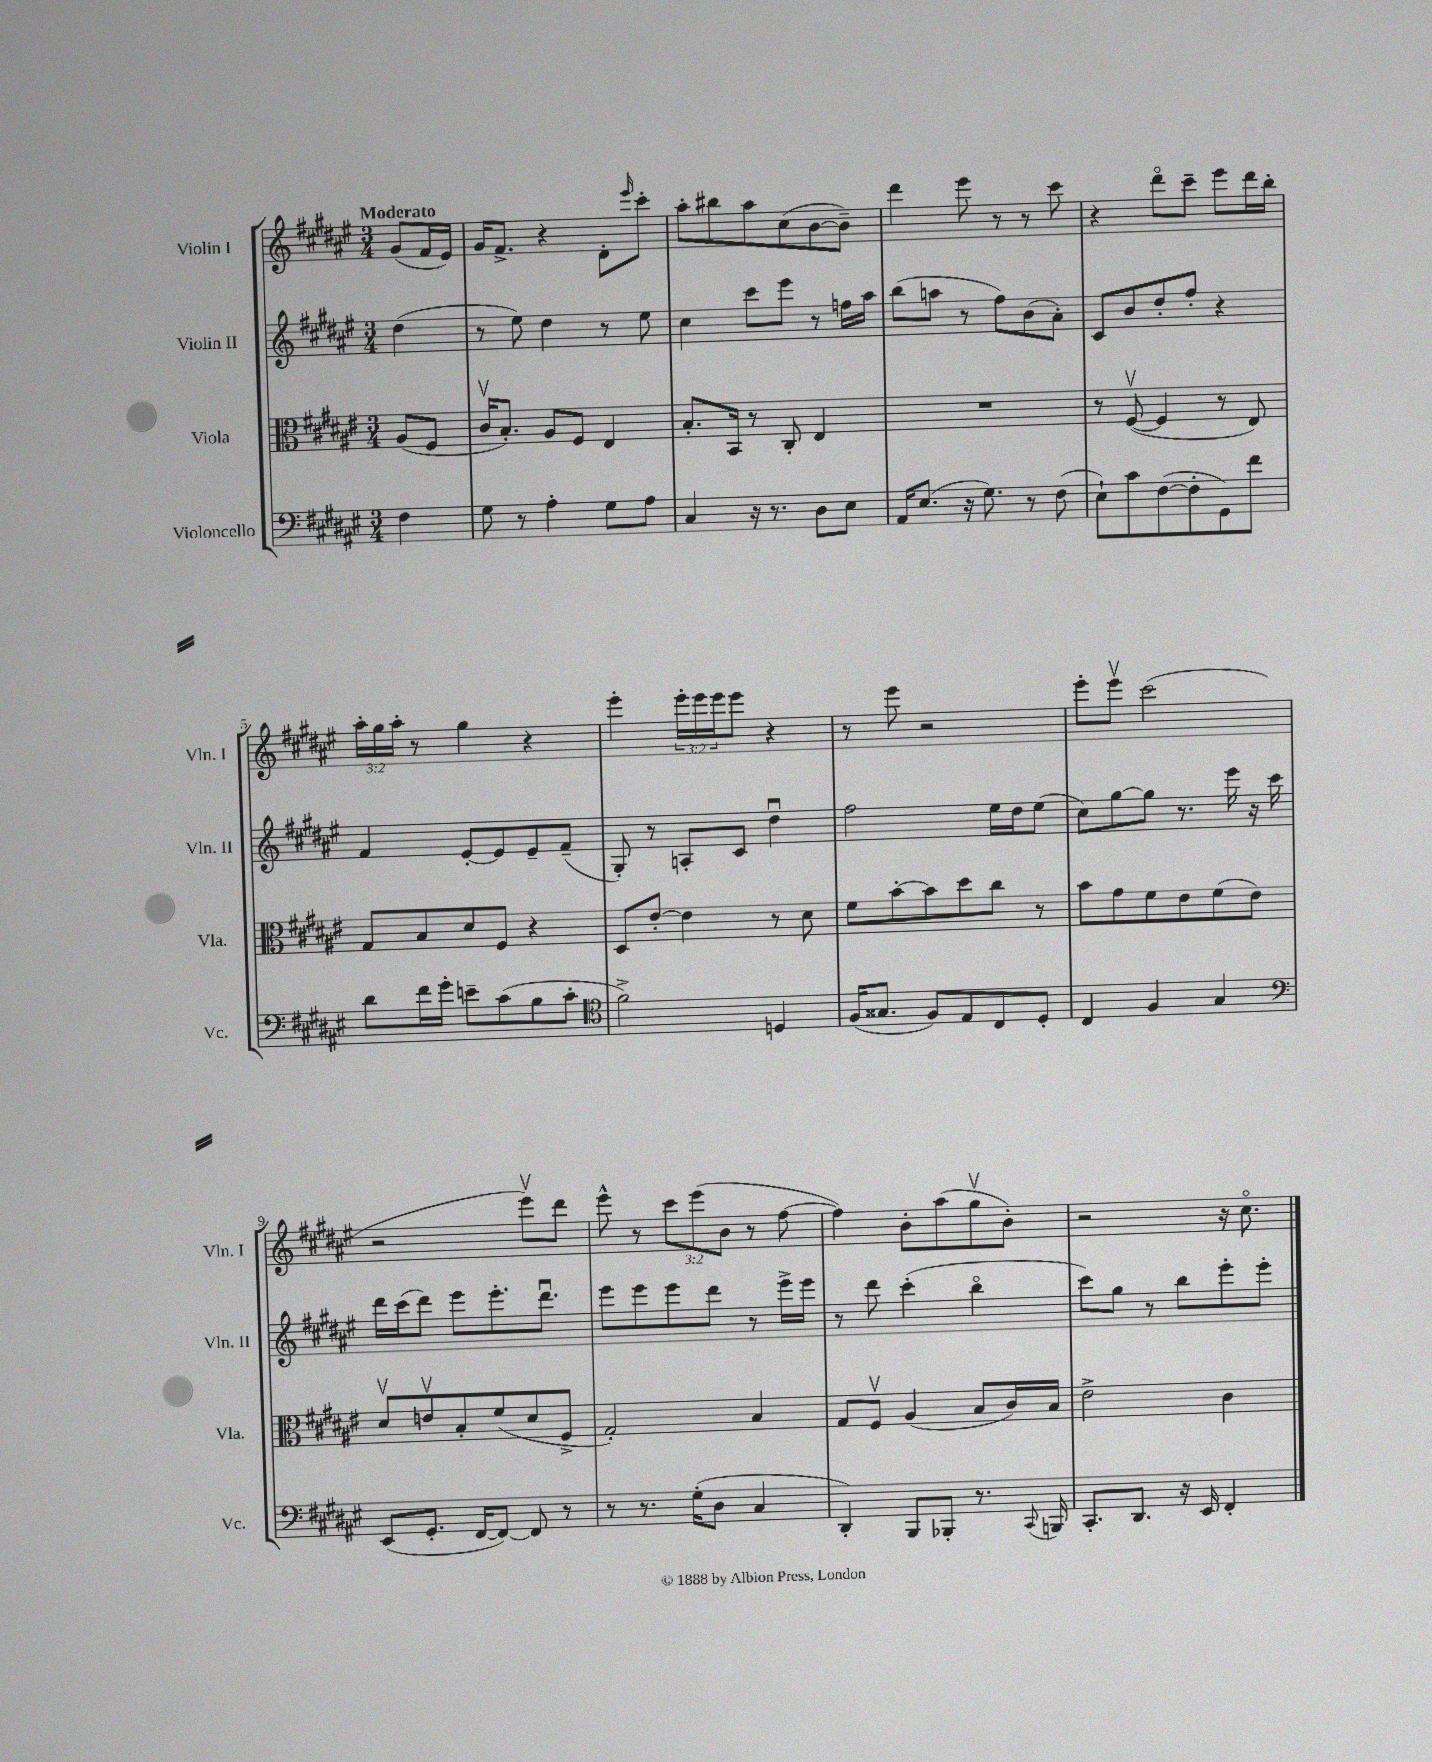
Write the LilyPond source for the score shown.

<<
\new StaffGroup <<
\new Staff = "s0" \with { instrumentName = "Violin I" shortInstrumentName = "Vln. I" } {
    \clef treble \key fis \major \numericTimeSignature \time 3/4 \override Staff.TupletNumber.text = #tuplet-number::calc-fraction-text \partial 4 \tempo "Moderato"
    gis'8( fis'16 eis'16) |
    gis'16 fis'8.-> r4 dis'8-. \grace { eis'''16 } cis'''8-. |
    ais''8-. bis''8 ais''8 cis''8( b'8~ b'8--) |
    dis'''4 eis'''8 r8 r8 cis'''8 |
    r4 dis'''8\flageolet cis'''8-- eis'''8 dis'''16 b''16-. |
    \tuplet 3/2 { ais''16-. gis''16 ais''16-. } r8 gis''4 r4 |
    eis'''4-. \tuplet 3/2 { eis'''16-. eis'''16 eis'''16 } eis'''8 r4 |
    r8 eis'''8 r2 |
    eis'''8-. eis'''8\upbow cis'''2( |
    r2 eis'''8\upbow) dis'''8 |
    eis'''8-^ r8 \tuplet 3/2 { cis'''8 eis'''8( b'8 } r8 fis''8~ |
    fis''4) b'8-. ais''8( gis''8\upbow b'8-.) |
    r2 r16 cis''8.\flageolet \bar "|." |
}
\new Staff = "s1" \with { instrumentName = "Violin II" shortInstrumentName = "Vln. II" } {
    \clef treble \key fis \major \numericTimeSignature \time 3/4 \partial 4
    dis''4( |
    r8 eis''8) dis''4 r8 eis''8 |
    cis''4 cis'''8 eis'''8 r8 f''16 ais''16 |
    b''8( a''8 r8 fis''8) b'8( ais'8-.) |
    cis'8 b'8 dis''8-. fis''8-. r4 |
    fis'4 eis'8~-. eis'8 eis'8-- fis'8--( |
    gis8-.) r8 a8-. cis'8 dis''4\downbow |
    fis''2 eis''16 dis''16 eis''8( |
    cis''8) gis''8~ gis''8 r8. eis'''16 r16 cis'''16 |
    dis'''16 cis'''16( dis'''8) eis'''8 eis'''8.-. dis'''8.\downbow |
    eis'''8 eis'''8 eis'''8 dis'''8 r8 eis'''16-> eis'''16 |
    r8 dis'''8 cis'''4-.( b''4\flageolet |
    cis'''8) gis''8 r8 b''8 eis'''8-. eis'''8-. \bar "|." |
}
\new Staff = "s2" \with { instrumentName = "Viola" shortInstrumentName = "Vla." } {
    \clef alto \key fis \major \numericTimeSignature \time 3/4 \partial 4
    ais8( fis8 |
    cis'16\upbow b8.-.) ais8 fis8 eis4 |
    b8.-. b,16 r8 cis8-. eis4 |
    R2. |
    r8 fis8~\upbow( fis4 r8 eis8) |
    gis8 b8 dis'8 fis8 r4 |
    dis8 eis'8~-. eis'4 r8 dis'8 |
    fis'8 b'8~-. b'8 dis''8 cis''8 r8 |
    b'8 gis'8 fis'8 eis'8 fis'8( eis'8) |
    dis'8\upbow e'8\upbow b8-. fis'8( dis'8 fis8-> |
    gis2-.) b4 |
    gis8 fis8\upbow ais4( b8 cis'16) b16 |
    eis'2-> cis'4 \bar "|." |
}
\new Staff = "s3" \with { instrumentName = "Violoncello" shortInstrumentName = "Vc." } {
    \clef bass \key fis \major \numericTimeSignature \time 3/4 \partial 4
    fis4 |
    gis8 r8 ais4-. gis8 ais8 |
    cis4 r16 r8. dis8 eis8 |
    ais,16 eis8.( r16 gis8.) r8 fis8( |
    eis8-!) cis'8 fis8~( fis8-. gis,8) fis'8 |
    dis'8 fis'16 gis'16-. e'8-- cis'8( b8 cis'8-. |
    \clef tenor fis'2->) d4 |
    fis16( gisis8. fis8) eis8 cis8 dis8-. |
    cis4 fis4 gis4 |
    \clef bass eis,8( gis,8.-. fis,16~ fis,8~) fis,8 r8 |
    r8 r8. gis16-.( dis8 cis4 |
    dis,4-.) b,,8 bes,,8-. r8. \appoggiatura { cis,8 } b,,16 |
    cis,8.-. dis,8. r16 eis,16 fis,4-. \bar "|." |
}
>>
>>
